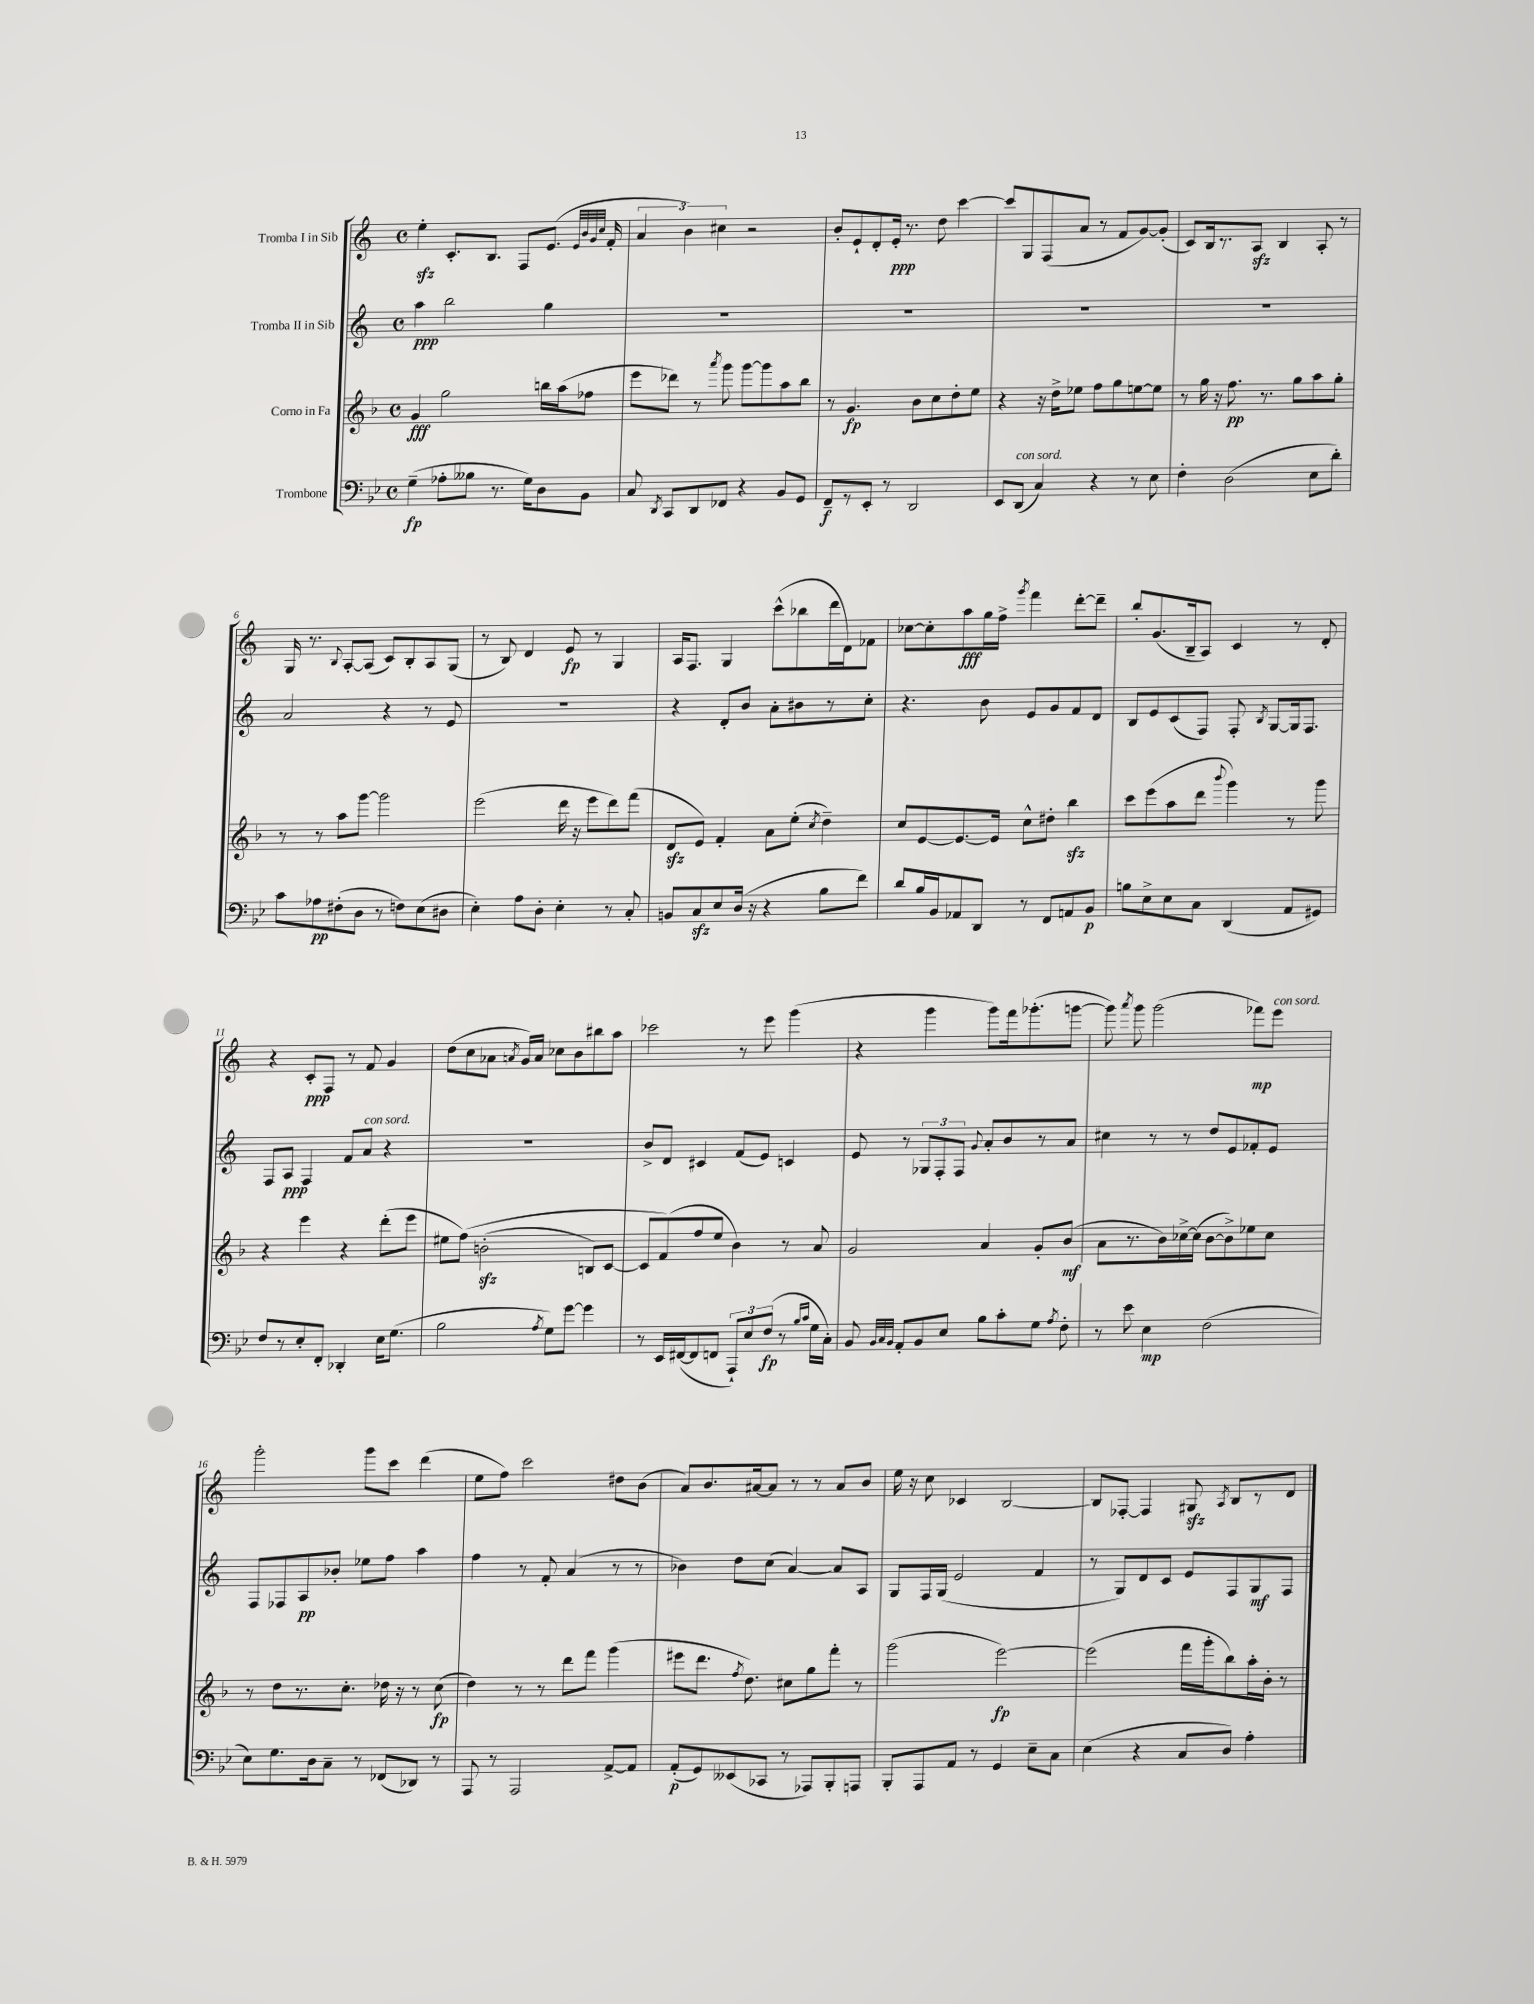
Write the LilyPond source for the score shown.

<<
\new StaffGroup <<
\new Staff = "s0" \with { instrumentName = "Tromba I in Sib" } {
    \clef treble \key c \major \defaultTimeSignature \time 4/4
    \autoBeamOff e''4-.\sfz c'8.[-. b8.] f8[ e'8.]( \grace { e'32[ b'32 g'32 c''32] } f'16-. |
    \tuplet 3/2 { a'4 b'4) cis''4 } r2 |
    b'8[-. e'8-! d'8-. e'16]-.\ppp r8. d''8 c'''4~ |
    c'''8[ g8 f8( a'8] r8 f'8[ g'8~) g'8]-.( |
    c'8[) b16 r8. a8]\sfz b4 a8-. r8 |
    g16 r8. \appoggiatura { b8 } a8[~-. a8]( c'8[) b8-. a8 g8]( |
    r8 b8) d'4 e'8\fp r8 g4 |
    a16[ f8.] g4 c'''8[-^( bes''8 d'''16 d'16) fes'8] |
    ces''8[~ ces''8-. a''8\fff g''16 f''16]-> \acciaccatura { g'''8 } f'''4 d'''8[~-. d'''8]-- |
    b''8[-. g'8.( b16-- a8]) c'4 r8 d'8-. |
    r4 c'8[-.\ppp f8] r8 f'8 g'4 |
    d''8[( c''8 aes'8] \acciaccatura { a'8 } g'16[) a'16] ces''8[ b'8 bis''8 a''8] |
    ces'''2 r8 e'''8 g'''4( |
    r4 g'''4 g'''8[) f'''16 ges'''8.-.( g'''8]~ |
    g'''8) \acciaccatura { a'''8 } g'''8 g'''2( fes'''8[\mp) e'''8]^\markup { \italic "con sord." } |
    g'''2-. g'''8[ c'''8] d'''4( |
    e''8[ f''8]) c'''2 dis''8[ b'8]( |
    a'8[) b'8. ais'16~ ais'8] r8 r8 ais'8[ b'8] |
    e''16 r16 c''8 ces'4 b2~ |
    b8[ fes8]~-. fes4 gis8\sfz \acciaccatura { a8 } b8[ r8 d'8] \bar "|." |
}
\new Staff = "s1" \with { instrumentName = "Tromba II in Sib" } {
    \clef treble \key c \major \defaultTimeSignature \time 4/4
    \autoBeamOff a''4\ppp b''2 g''4 |
    R1 |
    R1 |
    R1 |
    R1 |
    a'2 r4 r8 e'8 |
    R1 |
    r4 d'8[-. b'8] a'8[-. bis'8 r8 c''8]-. |
    r4. b'8 e'8[ g'8 f'8 d'8] |
    b8[ e'8 c'8( f8]) f8-. \acciaccatura { b8 } g8[~ g16 f8.] |
    f8[ a8]\ppp f4 f'8[ a'8]^\markup { \italic "con sord." } r4 |
    R1 |
    b'8[-> d'8] cis'4 f'8[( e'8]) c'4 |
    e'8 r8 \tuplet 3/2 { ges8[ f8-. f8] } \appoggiatura { g'8 } a'8[-. b'8 r8 a'8] |
    cis''4 r8 r8 d''8[ e'8 fes'8-. e'8] |
    f8[ fes8 a8\pp bes'8]-. ees''8[ f''8] a''4 |
    f''4 r8 f'8-. a'4( r8 r8 |
    bes'4) d''8[ c''8]( a'4~) a'8[ a8] |
    g8[ f16 g16]( e'2 f'4 |
    r8 g8[) d'8 c'8] e'8[ f8 g8\mf f8] \bar "|." |
}
\new Staff = "s2" \with { instrumentName = "Corno in Fa" } {
    \clef treble \key f \major \defaultTimeSignature \time 4/4
    \autoBeamOff g'4\fff g''2 b''16[ a''16( fes''8] |
    e'''8[ des'''8]) r8 \acciaccatura { a'''8 } g'''8 g'''8[~ g'''8 a''8 bes''8] |
    r8 g'4.\fp bes'8[ c''8 d''8-. e''8] |
    r4 r16 d''16[-> ees''8] f''8[ g''8 e''8~ e''8] |
    r8 g''16 r16 f''8.\pp r8. g''8[ a''8 g''8]-. |
    r8 r8 a''8[ g'''8]~ g'''2 |
    e'''2( d'''16 r16 e'''8[ d'''8) f'''8]( |
    d'8[\sfz e'8]) f'4-. a'8[ e''8]-.( \acciaccatura { c''8 } d''4--) |
    c''8[ e'8~ e'8.~ e'16] c''8[-^ dis''8]-. bes''4\sfz |
    c'''8[ e'''8( a''8 d'''8] \appoggiatura { bes'''8 } g'''4) r8 g'''8 |
    r4 e'''4 r4 d'''8[-.( e'''8] |
    eis''8[ f''8])\( b'2-.\sfz( b8[) c'8]~ |
    c'8[ f'8(\) f''8 e''8] bes'4) r8 a'8 |
    g'2 a'4 g'8[-. bes'8]\mf( |
    a'8[ r8. bes'16) ces''16~-> ces''16]( bes'8[~ bes'8->) ees''8 ces''8] |
    r8 d''8[ r8. c''8.]-. des''16 r16 r8 c''8\fp( |
    d''4) r8 r8 d'''8[ f'''8] g'''4( |
    eis'''8[ d'''8.] \acciaccatura { f''8 } d''8.) cis''8[ g''8 f'''8]-. r8 |
    g'''2( e'''2~\fp) |
    e'''2( f'''16[ g'''16-. bes''8) a''16-. bes'16]-. r8 \bar "|." |
}
\new Staff = "s3" \with { instrumentName = "Trombone" } {
    \clef bass \key bes \major \defaultTimeSignature \time 4/4
    \autoBeamOff g4--\fp( aes8[-. beses8] r8. g16[) d8 bes,8] |
    c8 \acciaccatura { d,8 } c,8[ d,8 fes,8] r4 bes,8[ g,8] |
    f,8[--\f r8 ees,8]-. r8 d,2 |
    ees,8[ d,8]^\markup { \italic "con sord." }( c4) r4 r8 ees8 |
    f4-. d2( ees8[ d'8]-.) |
    c'8[ aes8\pp fis8-.( d8] r8 f8[) ees8( dis8] |
    ees4-.) a8[ d8]-. ees4-. r8 c8-. |
    b,8[ c8\sfz ees8 d16]( r16 r4 bes8[ f'8]) |
    d'8[ bes16 bes,16 aes,8 d,8] r8 f,8[ a,8 bes,8]\p |
    b8[ ees8-> ees8 c8] d,4( a,8[ gis,8]) |
    f8[ r8 ees8-. f,8]-. des,4-. ees16[ g8.]( |
    bes2 \acciaccatura { a8 } g8[) g'8]~ g'4 |
    r8 ees,16[ fis,16~( fis,8 f,8] \tuplet 3/2 { a,,8[-!) ees8 f8]\fp( } r8 \grace { bes16[ c'16] } g16[ c16]-.) |
    bes,8 \grace { bes,32[ c32 bes,32] } a,8[-. bes,8 ees8] bes8[ c'8-. g8] \acciaccatura { a8 } f8-. |
    r8 ees'8 ees4\mp f2( |
    ees8[) g8. d16 c8]-- r8 fes,8[( des,8]) r8 |
    a,,8 r8 a,,2 a,8[~-> a,8] |
    a,8[-.\p( g,8) eeses,8( ces,8] r8 aes,,8[) bes,,8-. a,,8] |
    bes,,8[-. a,,8 a,8] r8 g,4 ees8[-- c8] |
    ees4( r4 c8[ d8]) a4-. \bar "|." |
}
>>
>>
